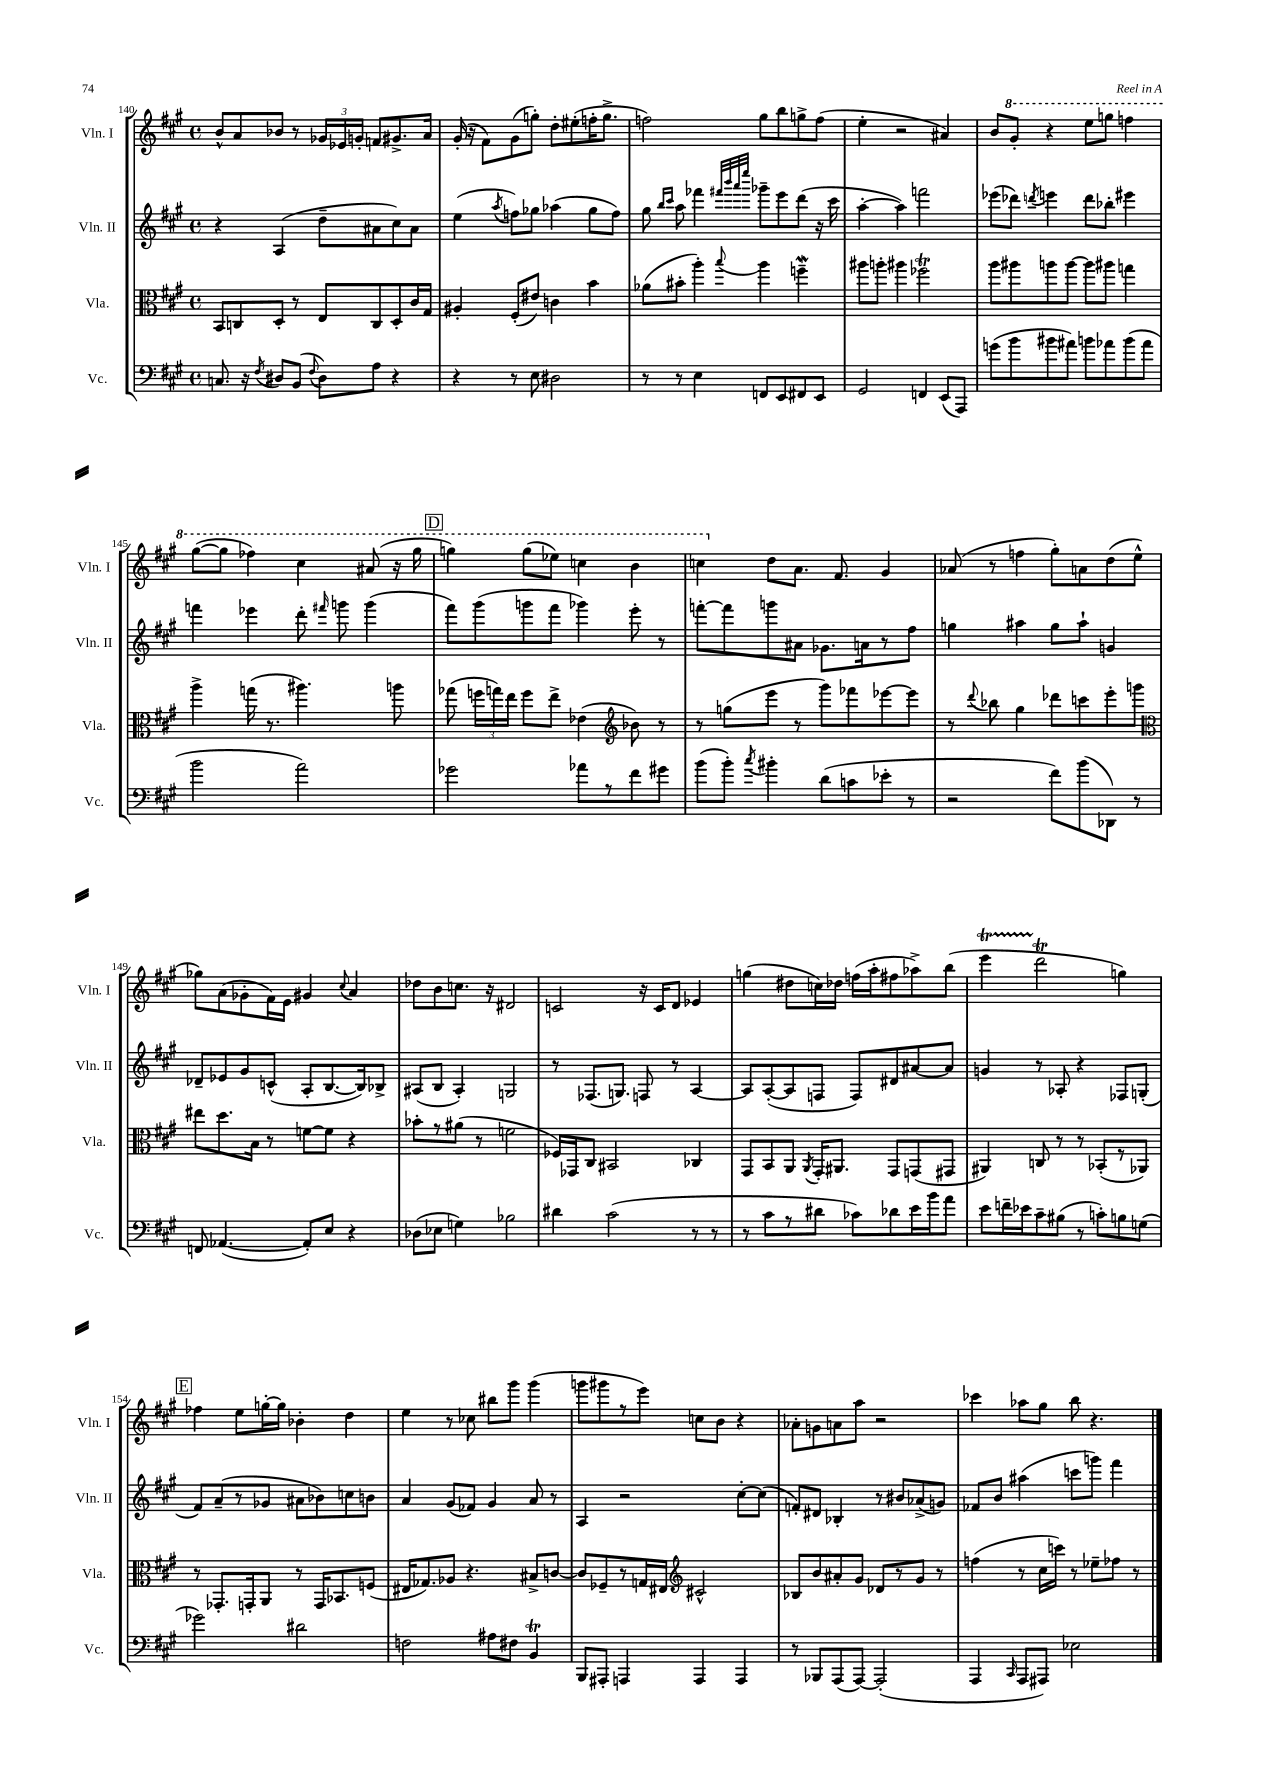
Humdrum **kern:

**kern	**kern	**kern	**kern
*part4	*part3	*part2	*part1
*staff4	*staff3	*staff2	*staff1
*I"Vc.	*I"Vla.	*I"Vln. II	*I"Vln. I
*I'Vc.	*I'Vla.	*I'Vln. II	*I'Vln. I
*clefF4	*clefC3	*clefG2	*clefG2
*k[f#c#g#]	*k[f#c#g#]	*k[f#c#g#]	*k[f#c#g#]
*M4/4	*M4/4	*M4/4	*M4/4
*met(c)	*met(c)	*met(c)	*met(c)
=140	=140	=140	=140
8.Cn/	8BB/L	4r	8b^^/L
.	8Cn/	.	8a/
16r	.	.	.
8qF#/	.	.	.
8D#X/L	8D'/J	(4A/	8b-X/J
(8BB/J	8r	.	8r
8qqF#/	.	.	.
8D#\L)	8E/L	8dd~\L	24g-X/LL
.	.	.	24e-X/
.	.	.	24gn'/JJ
8A\J	8C/	8a#X\	8fn/L
4r	8D'/	8cc#\)	8.g#X^/
.	16c#/L	8a#\J	.
.	16G#/JJ	.	16a/Jk
=141	=141	=141	=141
4r	4A#X'/	(4ee\	(16g#'/
.	.	.	16r
.	.	.	8f#\L)
.	.	8qaa/	.
8r	(8F#'/L	8ffn\L)	(8g#\
8E\	8e#X/J)	8gg-X\J	8ggn'\J)
2D#X\	4cn\	(4aa-X\	8dd'\L
.	.	.	(8ee#X'\
.	4b\	8gg-\L	16ffn'\K
.	.	.	8.gg^\J
.	.	8ff\J)	.
=142	=142	=142	=142
8r	(8a-X\L	8gg#\	2ffn\)
.	.	16qqbb/LL	.
.	.	16qqccc#/JJ	.
8r	8b#X'\J	8aa\	.
4E\	4aa'\)	4fff-X\	.
.	.	32qqfff#X/LLL	.
.	.	32qqbbb/	.
.	.	32qqaaa/	.
.	8qqbb/	32qqeeee/JJJ	.
8FFn/L	4aa\	8ggg-X~\L	8gg#\L
8EE/	.	8eee\	8bb\
8FF#X/	4ffnw~\	(8ddd\J	8ggn^\
8EE/J	.	16r	(8ff\J
.	.	16ccc#\	.
=143	=143	=143	=143
2GG#/	8aa#X\L	[4aa'\	4ee'\
.	8aan'\J	.	.
.	4aa#X\	4aa\])	2r
4FFn/	2ff-XT\	2fffn\	.
(8EE/L	.	.	4a#X/)
8AAA/J)	.	.	.
=144	=144	=144	=144
(8gn\L	8aa\L	(8eee-X\L	8b/L
*	*	*	*8va
8b\	8aa#X\	8ddd-X\J)	8gg#'/J
.	.	8qdddn/	.
8b#X\	8aan\	4eeen\	4r
8a#X\J)	[8aa\J	.	.
8bn\L	8aa\L]	8ddd\L	8eee\L
8a-X\	8aa#X\J	8bb-X'\J	8gggn\J
(8b\	4ggn\	4eee#X\	4fffn\
8a-\J	.	.	.
!!LO:LB:g=z
=145	=145	=145	=145
2b\	4aa^\	4fffn\	([8ggg#\L
.	.	.	8ggg#\J]
.	(16ggn\	4eee-X\	4fff-X\)
.	8.r	.	.
2a\)	4.aa#X\)	8ddd'\	4ccc#\
.	.	16qqfff#X/	.
.	.	8gggn\	.
.	.	(4ggg\	(8aa#X/
.	8aan\	.	16r
.	.	.	16ggg#\
!!LO:REH:place=s1:t=D
=146	=146	=146	=146
2g-X\	(8gg-X\	8fff#\L)	4gggn\)
.	24ffn\LL	(8ggg#\	.
.	24ggn\)	.	.
.	24ee\JJ	.	.
.	8ff\L	8gggn\	(8ggg\L
.	8ee^\J	8fff#\J	8eee-X\J)
8a-X\L	(4e-X\	4ggg-X\)	4cccn\
8r	.	.	.
*	*clefG2	*	*
8f#\	8b-X\)	8eee'\	4bb\
8g#X\J	8r	8r	.
=147	=147	=147	=147
(8b\L	8r	[8fffn'\L	4cccn\
8b'\J)	(8ggn\L	8fff\]	.
8qcc#/	.	.	.
*	*	*	*X8va
4b#X'\	8eee\J	8gggn\	8dd\L
.	8r	8a#X\J	8.a\J
(8d\L	8ggg#\L)	8.g-X\L	.
.	.	.	8.f#/
8cn\	8fff-X\	.	.
.	.	16an\k	.
8e-X'\J	[8eee-X\	8r	4g#/
8r	8eee-\J]	8ff#\J	.
=148	=148	=148	=148
2r	8r	4ggn\	(8a-X/
.	8qqddd/	.	.
.	8bb-X\	.	8r
.	4gg#\	4aa#X\	4ffn\
8f#\L)	8ddd-X\L	8gg\L	8gg#'\L)
(8b\	8cccn\	8aa#`\J	8an\
8DD-X\J)	8eee'\	4gn/	(8dd\
8r	8gggn\J	.	8ee^^\J
!!LO:LB:g=z
=149	=149	=149	=149
*	*clefC3	*	*
8FFn/	8ee#X\L	8d-X~/L	8gg-X\L)
([4.AA-X/	8.dd\	8e-X/	(8a\
.	.	8g#/	8g-X'\
.	16B\Jk	.	.
.	8r	(8cn^^/J	16f#\L)
.	.	.	16e\JJ
8AA-'/L])	[8fn\L	8A'/L	4g#X/
8E/J	8f\J]	[8.B/	.
.	.	.	8qqcc#/
4r	4r	.	4a/
.	.	16B/k])	.
.	.	8B-X^/J	.
=150	=150	=150	=150
(8D-X\L	8b-X'\L	(8A#X/L	8dd-X\L
8E-X\J	8r	8B/J	8b\
4Gn\)	(8a#X\J	4A#'/)	8.ccn\J
.	8r	.	.
.	.	.	16r
2B-X\	2fn\	2Gn/	2d#X/
=151	=151	=151	=151
4d#X\	16F-X/LL)	8r	2cn/
.	16GG-X/J	.	.
.	8C#/J	(8.F-X/L	.
(2c#\	2BB#X/	.	.
.	.	8.Gn/J)	.
.	.	8Fn/	16r
.	.	.	16c/KL
.	.	8r	8d/J
8r	4C-X/	[4A/	4e-X/
8r	.	.	.
=152	=152	=152	=152
8r	8GG#/L	8A/L]	(4ggn\
8c#\L	8BB/	([8A'/	.
8r	8AA/J	8A/]	8dd#X\L
.	8qAA/	.	.
8d#X\J	16GG#'/KL	8Fn/J	16ccn\L)
.	8.AA#X/J	.	16dd-X\JJ
8c-X\L)	.	8F/L)	(16ffn\LL
.	.	.	16aa'\J
8d-X\	8GG#/L	8d#X/	8ff#X\
16e\L	(8GGn/	[8a#X/	8aa-X^\)
16b\J	.	.	.
8a\J	8GG#X/J	8a#/J]	(8bb\J
=153	=153	=153	=153
8e\L	4AA#X/)	4gn/	4eeeT\
16fn~\L	.	.	.
16e-X\J	.	.	.
8c#~\	8Cn/	8r	2dddT\
(8B#X\J	8r	8A-X'/	.
8r	8r	4r	.
8cn'\L)	(8BB-X'/L	.	.
8Bn\	8r	8F-X/L	4ggn\)
(8Gn\J	8AA-X/J)	(8Gn'/J	.
!!LO:LB:g=z
!!LO:REH:place=s1:t=E
=154	=154	=154	=154
2g-X\)	8r	8f#/L)	4ff-X\
.	8.GG-X'/L	(8a~/	.
.	.	8r	8ee\L
.	16GGn'/k	.	.
.	8AA/J	8g-X/J	[16ggn'\L
.	.	.	16gg\JJ]
2d#X\	8r	8a#X\L	4b-X'\
.	16GG/KL	8b-X\)	.
.	8.BB-X/	.	.
.	.	8ccn\	4dd\
.	(8Fn/J	8bn\J	.
=155	=155	=155	=155
2Fn\	16E#X/KL	4a/	4ee\
.	8.G-X/)	.	.
.	8A-X/J	(8g#/L	8r
.	4.r	8f-X/J)	8cc-X\
8A#X\L	.	4g#/	8bb#X\L
8F#X\J	.	.	8ggg#\J
4BBT/	8B#X^/L	8a/	(4ggg#\
.	[8cn/J	8r	.
=156	=156	=156	=156
8BBB/L	8c/L]	4A/	8gggn\L
8AAA#X'/J	8F-X~/	.	8ggg#X\
4AAAn/	8r	2r	8r
.	16Gn/L	.	8eee\J)
.	16E#X/JJ	.	.
*	*clefG2	*	*
4AAA/	2c#X^^/	.	8ccn\L
.	.	.	8b\J
4AAA/	.	[8cc#'\L	4r
.	.	(8cc#\J]	.
=157	=157	=157	=157
8r	8B-X/L	8fn'/L)	8a-X'\L
8BBB-X/L	8b/	8d#X/J	8gn\
(8AAA/	8a#X'/	4B-X'/	8an\
[8AAA/J)	8g#/J	.	8aa\J
(2AAA'/]	8d-X/L	8r	2r
.	8r	8b#X/L	.
.	8g#/J	(8a-X^/	.
.	8r	8gn/J)	.
=158	=158	=158	=158
4AAA/	(4ffn\	8f-X/L	4ccc-X\
.	.	8b/J	.
16qqCC#/	.	.	.
8AAA/L	8r	(4aa#X\	8aa-X\L
8AAA#X/J)	16cc#\LL	.	8gg#\J
.	16cccn\JJ)	.	.
2E-X\	8r	8cccn\L	8bb\
.	8ee-X~\L	8gggn\J)	4.r
.	8ff-X\J	4fff#\	.
.	8r	.	.
==	==	==	==
*-	*-	*-	*-
